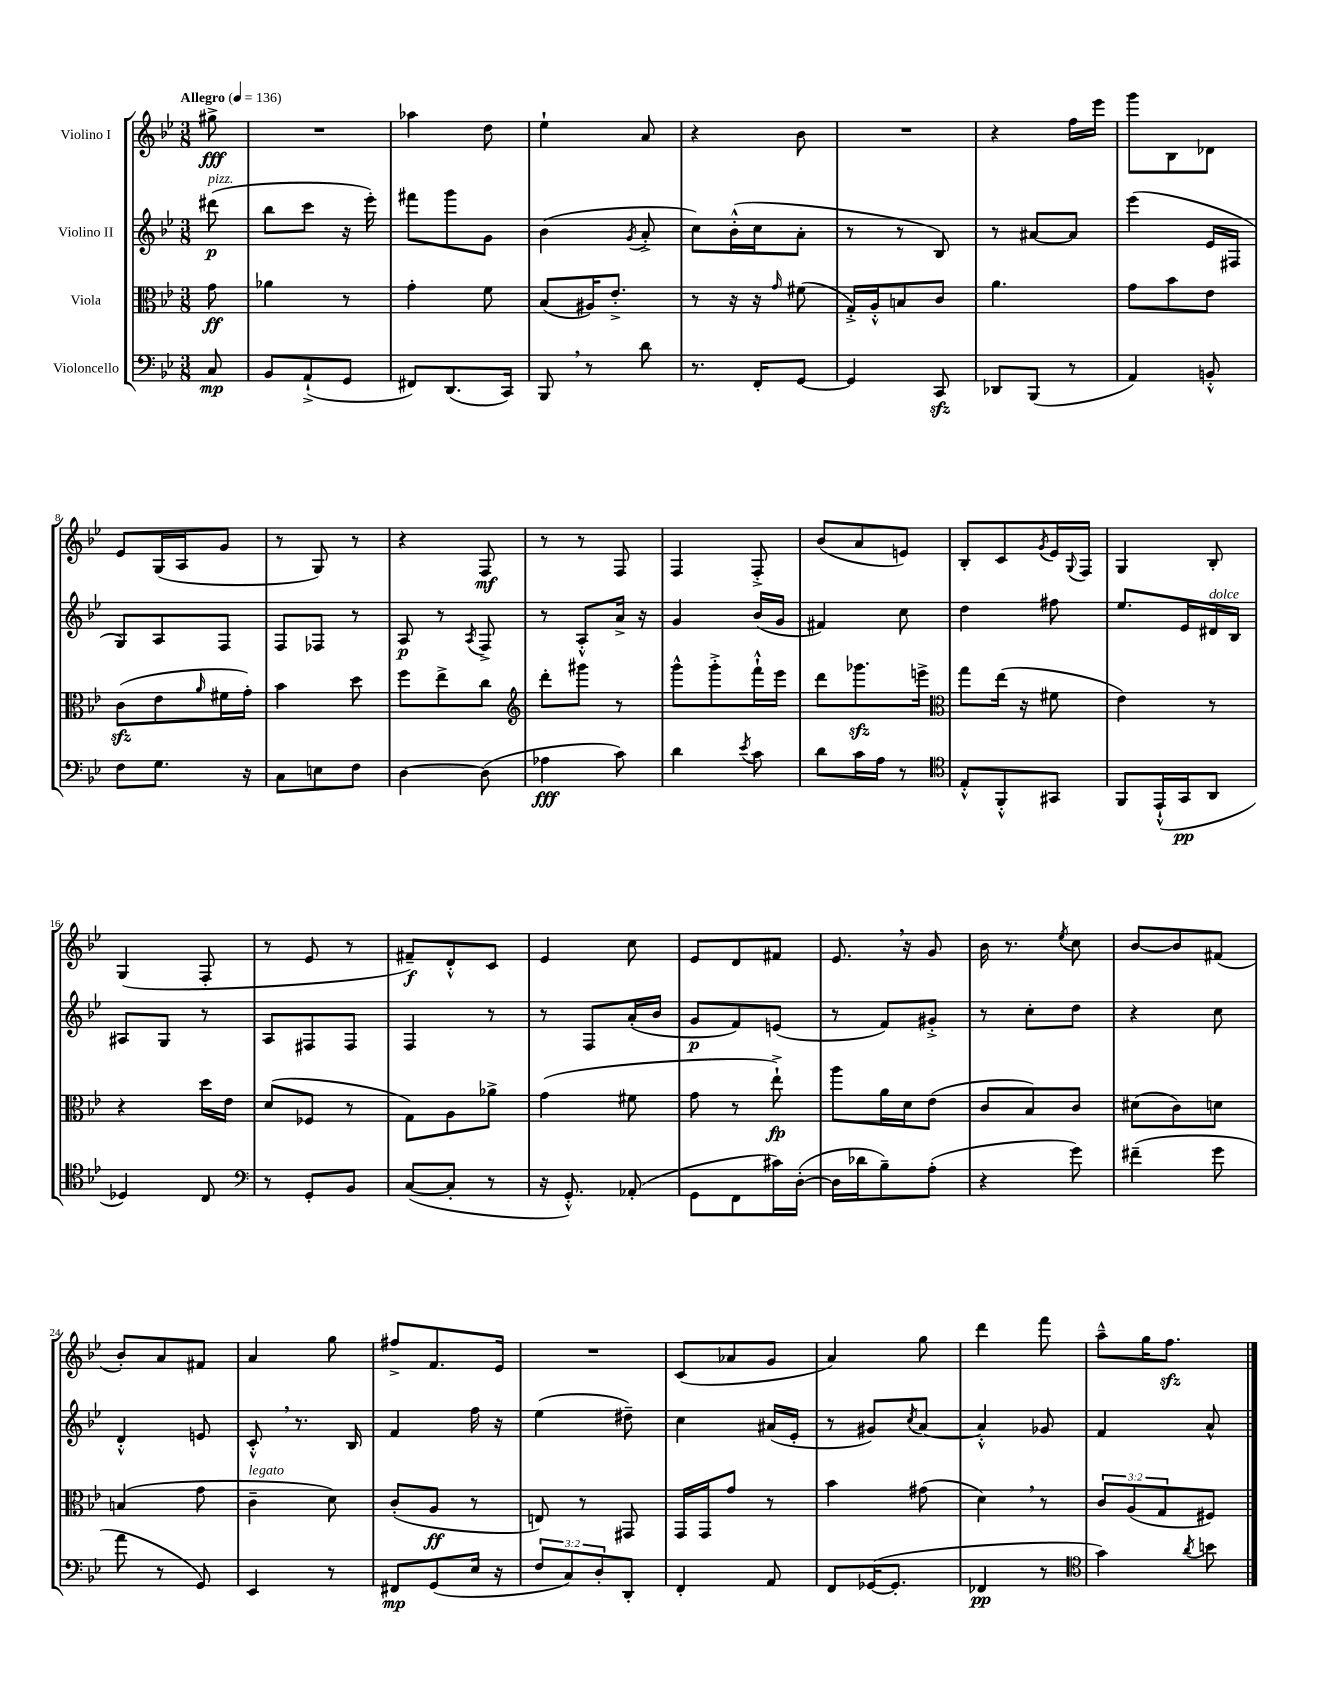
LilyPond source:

<<
\new StaffGroup <<
\new Staff = "s0" \with { instrumentName = "Violino I" } {
    \clef treble \key bes \major \numericTimeSignature \time 3/8 \partial 8 \tempo "Allegro" 4 = 136
    gis''8->\fff |
    R4. |
    aes''4 d''8 |
    ees''4-! a'8 |
    r4 bes'8 |
    R4. |
    r4 f''16 ees'''16 |
    g'''8 bes8 des'8 |
    ees'8 g16( a16 g'8 |
    r8 g8) r8 |
    r4 f8\mf |
    r8 r8 f8 |
    f4 f8-.-> |
    bes'8( a'8 e'8) |
    bes8-. c'8 \acciaccatura { g'8 } ees'16 \appoggiatura { g8 } f16 |
    g4 bes8-. |
    g4( f8-. |
    r8 ees'8 r8 |
    fis'8--\f) d'8-.-^ c'8 |
    ees'4 c''8 |
    ees'8 d'8 fis'8 |
    ees'8. \breathe r16 g'8 |
    bes'16 r8. \acciaccatura { ees''8 } c''8 |
    bes'8~ bes'8 fis'8( |
    bes'8-.) a'8 fis'8 |
    a'4 g''8 |
    fis''8-> f'8. ees'16 |
    R4. |
    c'8( aes'8 g'8 |
    a'4) g''8 |
    d'''4 f'''8 |
    a''8---^ g''16 f''8.\sfz \bar "|." |
}
\new Staff = "s1" \with { instrumentName = "Violino II" } {
    \clef treble \key bes \major \numericTimeSignature \time 3/8 \partial 8
    dis'''8\p^\markup { \italic "pizz." }( |
    bes''8 c'''8 r16 ees'''16-.) |
    fis'''8 g'''8 g'8 |
    bes'4( \acciaccatura { g'8 } a'8-.-> |
    c''8) bes'16-.-^( c''16 a'8-. |
    r8 r8 bes8) |
    r8 ais'8~ ais'8 |
    ees'''4( ees'16 fis16 |
    g8) a8 f8 |
    f8 fes8 r8 |
    a8\p r8 \acciaccatura { a8 } f8-> |
    r8 a8-.-^ a'16-> r16 |
    g'4 bes'16( g'16 |
    fis'4) c''8 |
    d''4 fis''8 |
    ees''8. ees'16 dis'16^\markup { \italic "dolce" } bes16 |
    ais8 g8 r8 |
    a8 fis8 fis8 |
    f4 r8 |
    r8 f8 a'16-.( bes'16 |
    g'8\p f'8) e'8( |
    r8 f'8) gis'8-.-> |
    r8 c''8-. d''8 |
    r4 c''8 |
    d'4-.-^ e'8 |
    c'8-.-^ \breathe r8. bes16 |
    f'4 f''16 r16 |
    ees''4( dis''8--) |
    c''4 ais'16( ees'16-. |
    r8 gis'8) \acciaccatura { c''8 } a'8~ |
    a'4-.-^ ges'8 |
    f'4 a'8-^ \bar "|." |
}
\new Staff = "s2" \with { instrumentName = "Viola" } {
    \clef alto \key bes \major \numericTimeSignature \time 3/8 \override Staff.TupletNumber.text = #tuplet-number::calc-fraction-text \partial 8
    g'8\ff |
    aes'4 r8 |
    g'4-. f'8 |
    bes8( ais16) ees'8.-.-> |
    r8 r16 r16 \grace { g'16 } fis'8( |
    g16-.->) a16-.-^ b8 c'8 |
    a'4. |
    g'8 bes'8 ees'8 |
    c'8\sfz( ees'8 \grace { a'16 } fis'16 g'16-.) |
    bes'4 d''8 |
    f''8 ees''8-> c''8 |
    \clef treble d'''8-. gis'''8 r8 |
    g'''8-^ g'''8-.-> f'''16-!-^ ees'''16 |
    d'''8 ges'''8.\sfz e'''16-> |
    \clef alto g''8 ees''16( r16 fis'8 |
    ees'4) r8 |
    r4 d''16 ees'16 |
    d'8( fes8 r8 |
    g8) a8 aes'8-> |
    g'4( fis'8 |
    g'8 r8 ees''8-!->\fp) |
    a''8 a'16 d'16 ees'8( |
    c'8 bes8) c'8 |
    dis'8( c'8) d'8 |
    b4( g'8 |
    c'4--^\markup { \italic "legato" } d'8) |
    c'8-.( a8\ff r8 |
    e8) r8 gis,8 |
    g,16 g,16 g'8 r8 |
    bes'4 gis'8( |
    d'4) \breathe r8 |
    \tuplet 3/2 { c'8 a8( g8 } fis8) \bar "|." |
}
\new Staff = "s3" \with { instrumentName = "Violoncello" } {
    \clef bass \key bes \major \numericTimeSignature \time 3/8 \override Staff.TupletNumber.text = #tuplet-number::calc-fraction-text \partial 8
    c8\mp |
    bes,8 a,8-!->( g,8 |
    fis,8) d,8.( c,16) |
    bes,,8 \breathe r8 d'8 |
    r8. f,16-. g,8~ |
    g,4 c,8\sfz |
    des,8 bes,,8( r8 |
    a,4) b,8-.-^ |
    f8 g8. r16 |
    c8 e8 f8 |
    d4~ d8( |
    aes4\fff c'8) |
    d'4 \acciaccatura { ees'8 } c'8 |
    d'8 c'16 a16 r8 |
    \clef tenor ees8-.-^ f,8-.-^ gis,8 |
    f,8 ees,16-!-^( g,16\pp a,8 |
    des4) c8 |
    \clef bass r8 g,8-. bes,8 |
    c8~( c8-. r8 |
    r16 g,8.-.-^) aes,8-.( |
    g,8 f,8 cis'16) d16~-.( |
    d16 des'16 bes8--) a8-.( |
    r4 g'8) |
    fis'4--( g'8 |
    a'8 r8 g,8) |
    ees,4 r8 |
    fis,8\mp g,8( ees16 r16 |
    \tuplet 3/2 { f8 c8) d8-. } d,8-. |
    f,4-. a,8 |
    f,8 ges,16~( ges,8.-. |
    fes,4\pp r8 |
    \clef tenor g'4) \acciaccatura { a'8 } b'8 \bar "|." |
}
>>
>>
